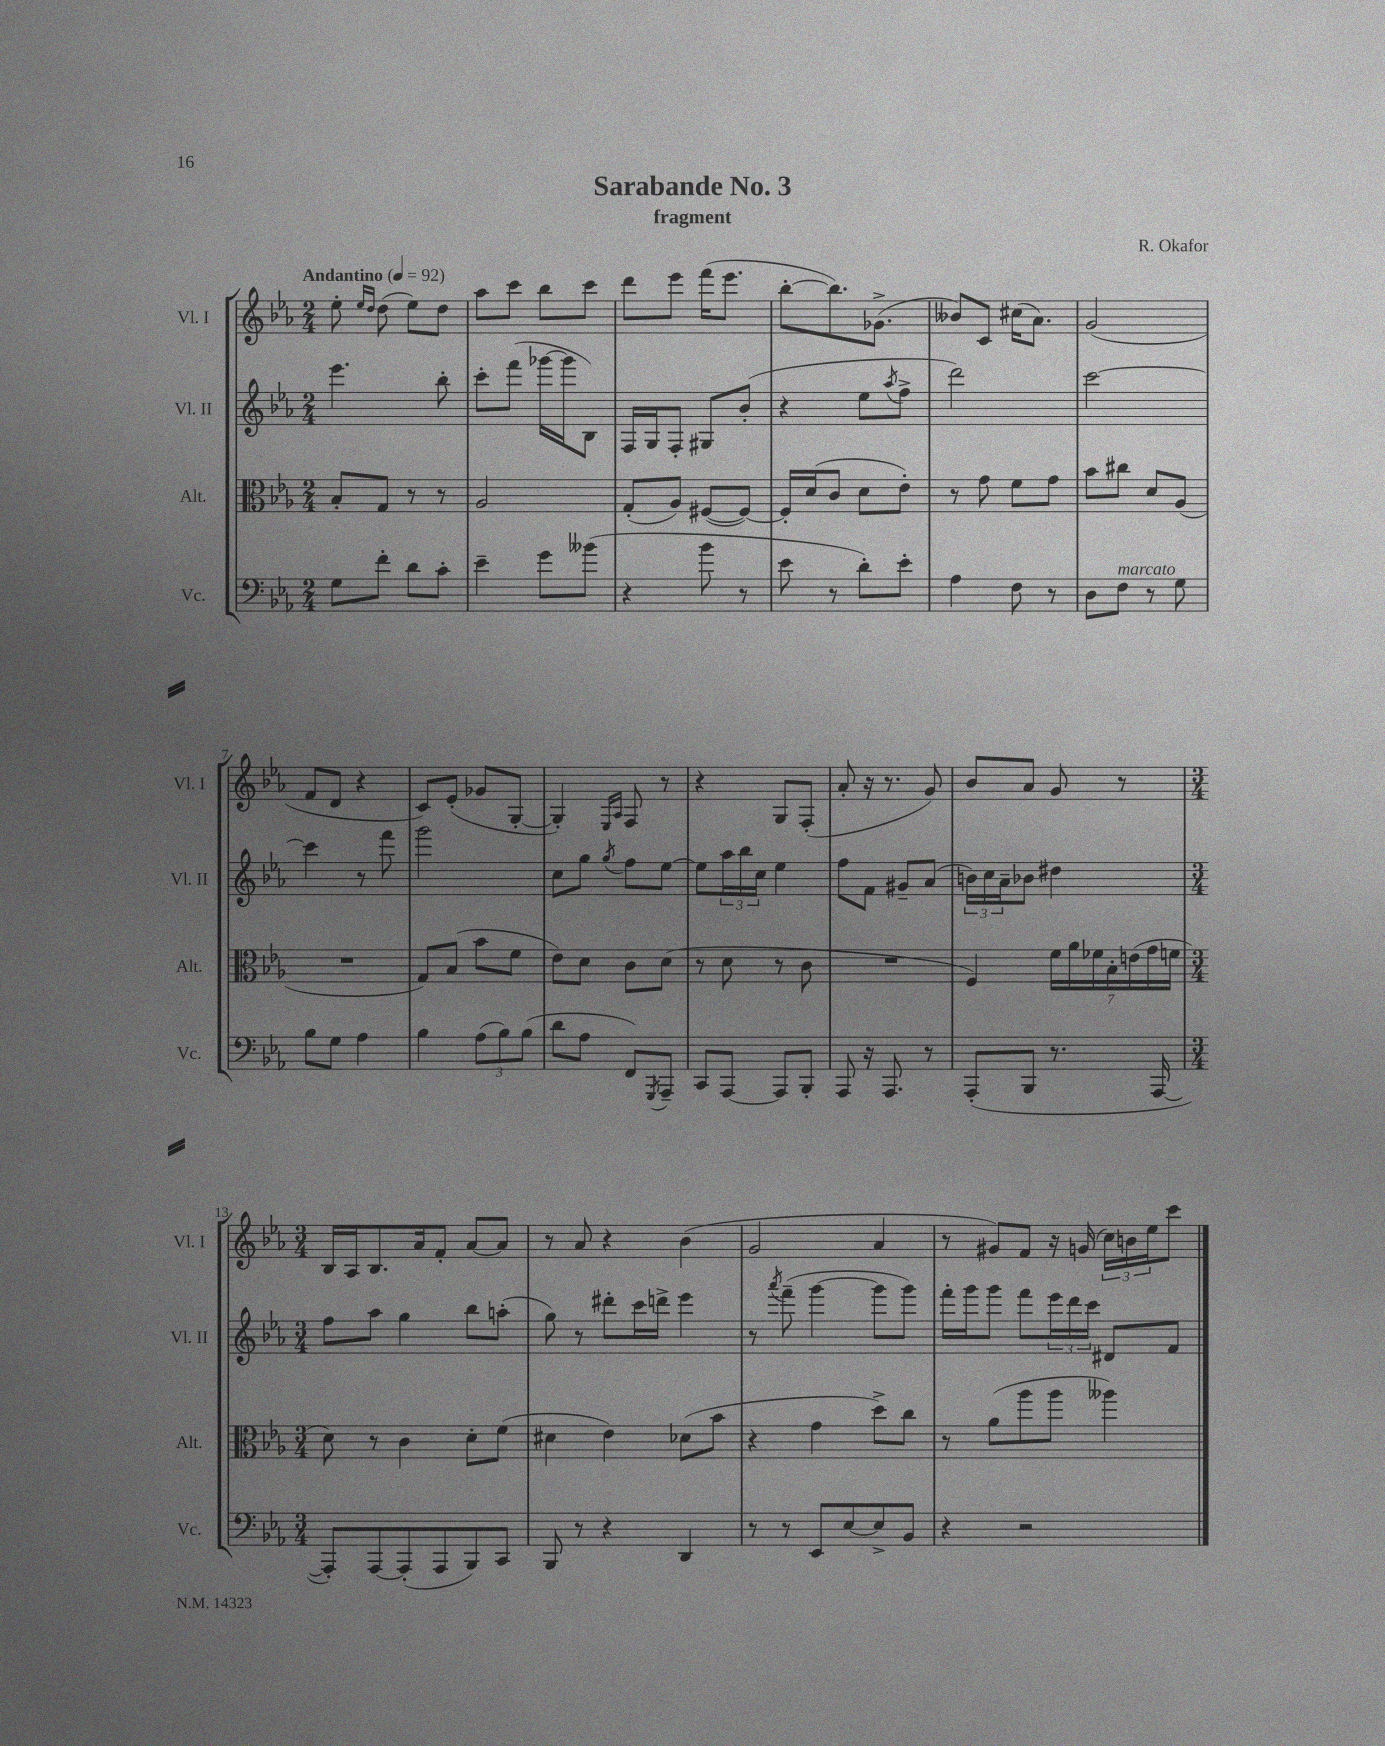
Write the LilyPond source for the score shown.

\header { title = "Sarabande No. 3" composer = "R. Okafor" subtitle = "fragment" }
<<
\new StaffGroup <<
\new Staff = "s0" \with { instrumentName = "Vl. I" shortInstrumentName = "Vl. I" } {
    \clef treble \key ees \major \numericTimeSignature \time 2/4 \tempo "Andantino" 4 = 92
    ees''8-. \grace { ees''16 d''16 } d''8( ees''8) d''8 |
    aes''8 c'''8 bes''8 c'''8 |
    d'''8 ees'''8 f'''16( ees'''8. |
    bes''8~-. bes''8.) ges'8.->( |
    beses'8) c'8 cis''16( aes'8.) |
    g'2( |
    f'8 d'8 r4 |
    c'8) ees'8-.( ges'8 g8~-. |
    g4-.) \grace { ees16 aes16 } f8 r8 |
    r4 g8 f8-.( |
    aes'8-. r16 r8. g'8) |
    bes'8 aes'8 g'8 r8 |
    \numericTimeSignature \time 3/4 bes16 aes16 bes8. aes'16 f'8-. aes'8~ aes'8 |
    r8 aes'8 r4 bes'4( |
    g'2 aes'4 |
    r8 gis'8) f'8 r16 g'16( \tuplet 3/2 { c''16) b'16 ees''16 } c'''8 \bar "|." |
}
\new Staff = "s1" \with { instrumentName = "Vl. II" shortInstrumentName = "Vl. II" } {
    \clef treble \key ees \major \numericTimeSignature \time 2/4
    ees'''4. bes''8-. |
    c'''8-. f'''8( ges'''16~ ges'''16 bes8) |
    f16 g16 f8-. gis8 bes'8-.( |
    r4 ees''8 \acciaccatura { aes''8 } f''8-> |
    d'''2) |
    c'''2~ |
    c'''4 r8 f'''8 |
    g'''2 |
    c''8 g''8 \acciaccatura { g''8 } f''8 ees''8~ |
    ees''8 \tuplet 3/2 { aes''16 bes''16 c''16 } ees''4 |
    f''8 f'8 gis'8-- aes'8( |
    \tuplet 3/2 { b'16) c''16 aes'16-- } bes'8 dis''4 |
    \numericTimeSignature \time 3/4 f''8 aes''8 g''4 bes''8 a''8-.( |
    g''8) r8 dis'''8-. c'''16 d'''16-> ees'''4 |
    r8 \acciaccatura { aes'''8 } f'''8--( g'''4~ g'''8 g'''8) |
    f'''16-. g'''16 g'''8 f'''8 \tuplet 3/2 { ees'''16 d'''16 c'''16 } dis'8 f'8 \bar "|." |
}
\new Staff = "s2" \with { instrumentName = "Alt." shortInstrumentName = "Alt." } {
    \clef alto \key ees \major \numericTimeSignature \time 2/4
    bes8-. g8 r8 r8 |
    aes2 |
    g8-.( aes8) fis8~( fis8~) |
    fis16-. d'16( c'8 d'8 ees'8-.) |
    r8 g'8 f'8 g'8 |
    bes'8 cis''8 d'8 aes8( |
    R2 |
    g8) bes8( bes'8 f'8 |
    ees'8) d'8 c'8 d'8( |
    r8 d'8 r8 c'8 |
    R2 |
    f4) \tuplet 7/4 { f'16 aes'16 fes'16 bes16-. e'16( g'16 f'16 } |
    \numericTimeSignature \time 3/4 d'8) r8 c'4 d'8-. f'8( |
    dis'4 ees'4) des'8( bes'8 |
    r4 g'4 d''8->) c''8 |
    r8 aes'8( aes''8 aes''8 aeses''4) \bar "|." |
}
\new Staff = "s3" \with { instrumentName = "Vc." shortInstrumentName = "Vc." } {
    \clef bass \key ees \major \numericTimeSignature \time 2/4
    g8 f'8-. d'8 c'8-. |
    ees'4-- g'8 beses'8( |
    r4 bes'8 r8 |
    ees'8 r8 d'8-.) ees'8-. |
    aes4 f8 r8 |
    d8 f8^\markup { \italic "marcato" } r8 g8 |
    bes8 g8 aes4 |
    bes4 \tuplet 3/2 { aes8( bes8) bes8( } |
    d'8 aes8 f,8) \acciaccatura { g,,8 } aes,,8-- |
    c,8 aes,,8~ aes,,8 bes,,8-. |
    aes,,8 r16 aes,,8. r8 |
    aes,,8-.( bes,,8 r8. aes,,16~ |
    \numericTimeSignature \time 3/4 aes,,8-.) aes,,8~ aes,,8-.( aes,,8 bes,,8) c,8 |
    bes,,8 r8 r4 d,4 |
    r8 r8 ees,8 ees8~ ees8-> bes,8 |
    r4 r2 \bar "|." |
}
>>
>>
